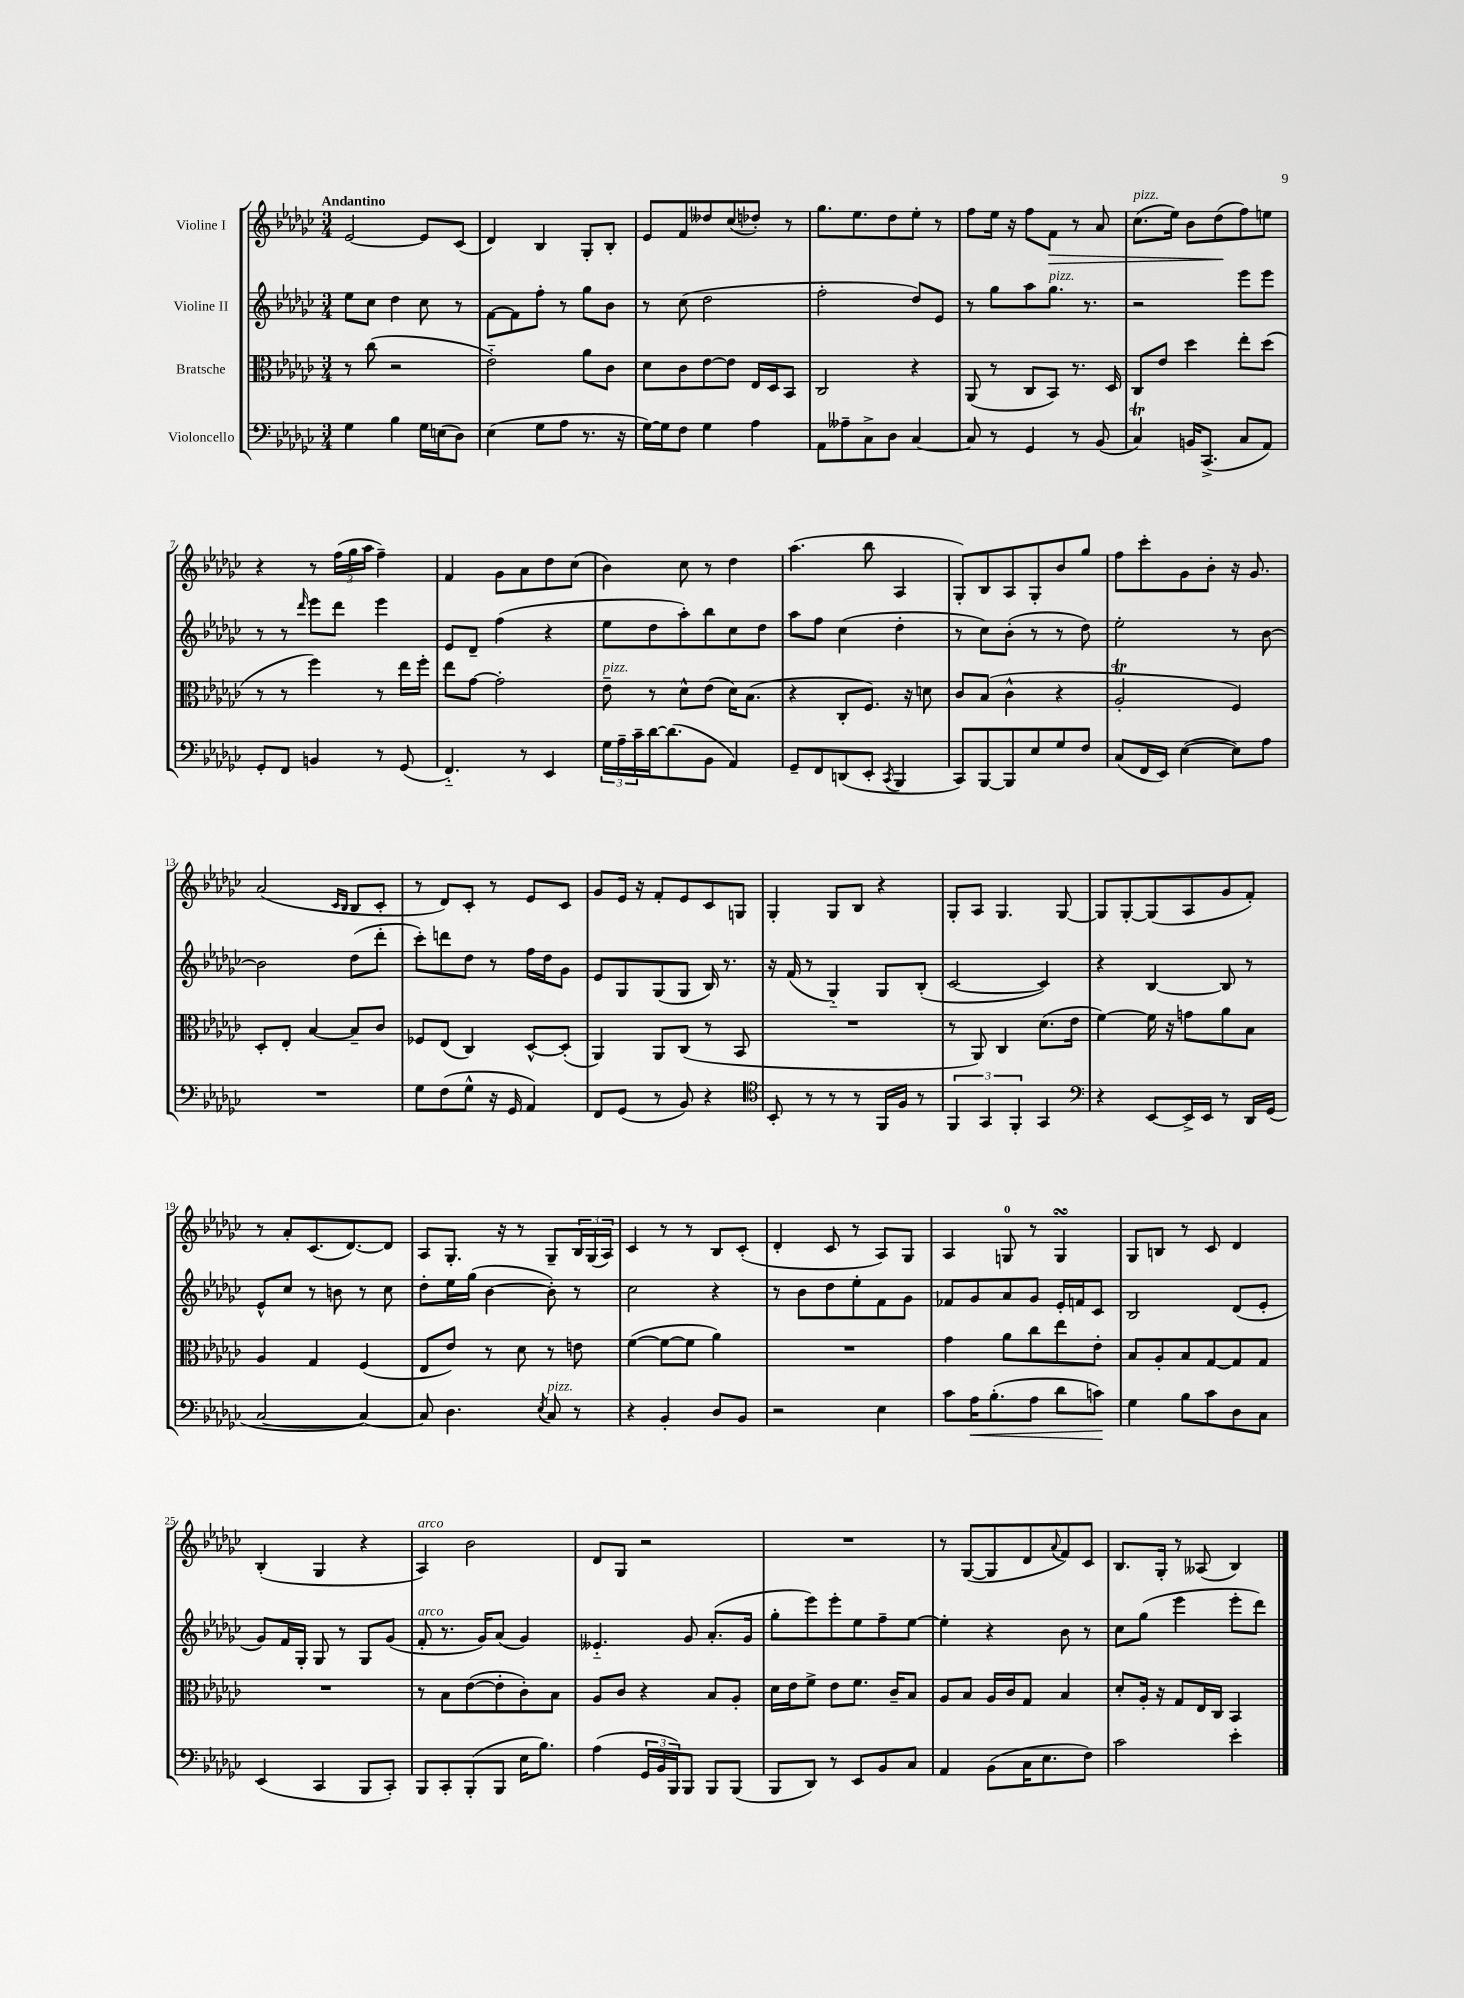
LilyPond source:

<<
\new StaffGroup <<
\new Staff = "s0" \with { instrumentName = "Violine I" } {
    \clef treble \key ges \major \numericTimeSignature \time 3/4 \tempo "Andantino"
    ees'2~ ees'8 ces'8( |
    des'4) bes4 ges8-. bes8-. |
    ees'8 f'8 deses''8 ces''8( des''8-.) r8 |
    ges''8. ees''8. des''8 ees''8-. r8 |
    f''8 ees''16 r16 f''8 f'8\> r8 aes'8 |
    ces''8.^\markup { \italic "pizz." }( ees''16) bes'8 des''8\!( f''8) e''8 |
    r4 r8 \tuplet 3/2 { f''16( ges''16 aes''16 } f''4--) |
    f'4 ges'8 aes'8 des''8 ces''8( |
    bes'4) ces''8 r8 des''4 |
    aes''4.( bes''8 aes4 |
    ges8-.) bes8 aes8 ges8-. bes'8 ges''8 |
    f''8 ces'''8-. ges'8 bes'8-. r16 ges'8. |
    aes'2( \grace { ces'16 bes16 } bes8 ces'8-. |
    r8 des'8) ces'8-. r8 ees'8 ces'8 |
    ges'8 ees'16 r16 f'8-. ees'8 ces'8 g8 |
    ges4-. ges8 bes8 r4 |
    ges8-. aes8 ges4. ges8~ |
    ges8 ges8~-. ges8( aes8 ges'8 f'8-.) |
    r8 aes'8-. ces'8.( des'8.~) des'8 |
    aes8 ges8.-. r16 r8 ges8-- \tuplet 3/2 { bes16 ges16( aes16) } |
    ces'4 r8 r8 bes8 ces'8-.( |
    des'4-. ces'8 r8 aes8) ges8 |
    aes4 g8-0 r8 g4\turn |
    ges8 b8 r8 ces'8 des'4 |
    bes4-.( ges4 r4 |
    aes4^\markup { \italic "arco" }) bes'2 |
    des'8 ges8 r2 |
    R2. |
    r8 ges8~( ges8 des'8 \appoggiatura { aes'8 } f'8) ces'8 |
    bes8. ges16-. r8 aeses8( bes4) \bar "|." |
}
\new Staff = "s1" \with { instrumentName = "Violine II" } {
    \clef treble \key ges \major \numericTimeSignature \time 3/4
    ees''8 ces''8 des''4 ces''8 r8 |
    f'8~ f'8 f''8-. r8 ges''8 bes'8 |
    r8 ces''8( des''2 |
    f''2-. des''8) ees'8 |
    r8 ges''8 aes''8 ges''8.^\markup { \italic "pizz." } r8. |
    r2 ees'''8 ees'''8 |
    r8 r8 \grace { des'''16 } ees'''8 des'''8 ees'''4 |
    ees'8 des'8-- f''4( r4 |
    ees''8 des''8 aes''8-.) bes''8 ces''8 des''8 |
    aes''8 f''8 ces''4( des''4-. |
    r8 ces''8) bes'8-.( r8 r8 des''8) |
    ees''2-. r8 bes'8~ |
    bes'2 des''8( des'''8-. |
    ces'''8-.) d'''8 des''8 r8 f''16 des''16 ges'8 |
    ees'8 ges8 ges8( ges8 bes16) r8. |
    r16 f'16( r8 ges4-_) ges8 bes8-.( |
    ces'2~ ces'4) |
    r4 bes4~ bes8 r8 |
    ees'8-^ ces''8 r8 b'8 r8 ces''8 |
    des''8-. ees''16 ges''16( bes'4~ bes'8-.) r8 |
    ces''2 r4 |
    r8 bes'8 des''8 ees''8-. f'8 ges'8 |
    fes'8 ges'8 aes'8 ges'8 ees'16-. f'16 ces'8 |
    bes2 des'8( ees'8-. |
    ges'8) f'16 ges16-. ges8 r8 ges8 ges'8( |
    f'8-.^\markup { \italic "arco" } r8. ges'16) aes'8( ges'4) |
    eeses'4.-_ ges'8 aes'8.-.( ges'16 |
    ges''8-. ees'''8) ees'''8-. ees''8 f''8-- ees''8~ |
    ees''4-. r4 bes'8 r8 |
    ces''8 ges''8( ees'''4 ees'''8-. des'''8) \bar "|." |
}
\new Staff = "s2" \with { instrumentName = "Bratsche" } {
    \clef alto \key ges \major \numericTimeSignature \time 3/4
    r8 ces''8( r2 |
    ees'2-_) aes'8 ces'8 |
    des'8 ces'8 ees'8~ ees'8 ees16 des16 bes,8 |
    ces2 r4 |
    aes,8( r8 ces8 bes,8) r8. des16 |
    ces8 ees'8 des''4 ees''8-. des''8( |
    r8 r8 f''4) r8 ees''16 f''16-. |
    ees''8 ges'8~ ges'2-. |
    ees'8--^\markup { \italic "pizz." } r8 des'8-^ ees'8( des'16) bes8.( |
    r4 ces8-. f8.) r16 d'8 |
    ces'8 bes8( ces'4-^ r4 |
    aes2-.\trill f4) |
    des8-. ees8-. bes4~ bes8-- ces'8 |
    fes8 ees8( ces4) des8~-^ des8-.( |
    aes,4) aes,8 ces8( r8 bes,8 |
    R2. |
    r8 aes,8) ces4 des'8.( ees'16 |
    f'4~) f'16 r16 g'8 aes'8 bes8 |
    aes4 ges4 f4( |
    ees8 ees'8) r8 des'8 r8 e'8 |
    f'4~( f'8~ f'8 aes'4) |
    R2. |
    ges'4 aes'8 ces''8 ees''8 ees'8-. |
    bes8 aes8-. bes8 ges8~ ges8 ges8 |
    R2. |
    r8 bes8 ees'8~( ees'8-. ces'8-.) bes8 |
    aes8 ces'8 r4 bes8 aes8-. |
    des'16 ees'16 f'8-> ees'8 f'8. ces'16-- bes8 |
    aes8 bes8 aes16 ces'16 ges8 bes4 |
    des'8-. aes16-. r16 ges8 ees16 ces16 bes,4 \bar "|." |
}
\new Staff = "s3" \with { instrumentName = "Violoncello" } {
    \clef bass \key ges \major \numericTimeSignature \time 3/4
    ges4 bes4 ges16 e16( des8) |
    ees4( ges8 aes8 r8. r16 |
    ges16~) ges16 f8 ges4 aes4 |
    aes,8 aeses8-- ces8-> des8 ces4~ |
    ces8 r8 ges,4 r8 bes,8( |
    ces4\trill) b,16 ces,8.->( ces8 aes,8) |
    ges,8-. f,8 b,4 r8 ges,8( |
    f,4.-_) r8 ees,4 |
    \tuplet 3/2 { ges16 aes16-- ces'16-- } des'16~ des'8.( bes,8 aes,4) |
    ges,8-- f,8 d,8( ees,8-. \acciaccatura { ces,8 } bes,,4 |
    ces,8) bes,,8~ bes,,8 ees8 ges8 f8 |
    ces8( f,16 ees,16) ees4~( ees8) aes8 |
    R2. |
    ges8 f8( ges8-^ r16 ges,16 aes,4) |
    f,8 ges,8( r8 bes,8) r4 |
    \clef tenor bes,8-. r8 r8 r8 f,16 f16 r8 |
    \tuplet 3/2 { f,4 ges,4 f,4-. } ges,4 |
    \clef bass r4 ees,8~ ees,16-> ees,16 r8 des,16 ges,16( |
    ces2~ ces4~) |
    ces8 des4. \acciaccatura { ees8 } ces8^\markup { \italic "pizz." } r8 |
    r4 bes,4-. des8 bes,8 |
    r2 ees4 |
    ces'8 aes16\< bes8.-.( aes8 des'8 c'8\!) |
    ges4 bes8 ces'8 des8 ces8 |
    ees,4( ces,4 bes,,8 ces,8-.) |
    bes,,8 ces,8-. bes,,8-.( bes,,8 ees16 bes8.) |
    aes4( \tuplet 3/2 { ges,16 bes,16 bes,,16) } bes,,8 bes,,8 bes,,8( |
    bes,,8 des,8) r8 ees,8 bes,8 ces8 |
    aes,4 bes,8( ces16 ees8. f8) |
    ces'2 ees'4-. \bar "|." |
}
>>
>>
